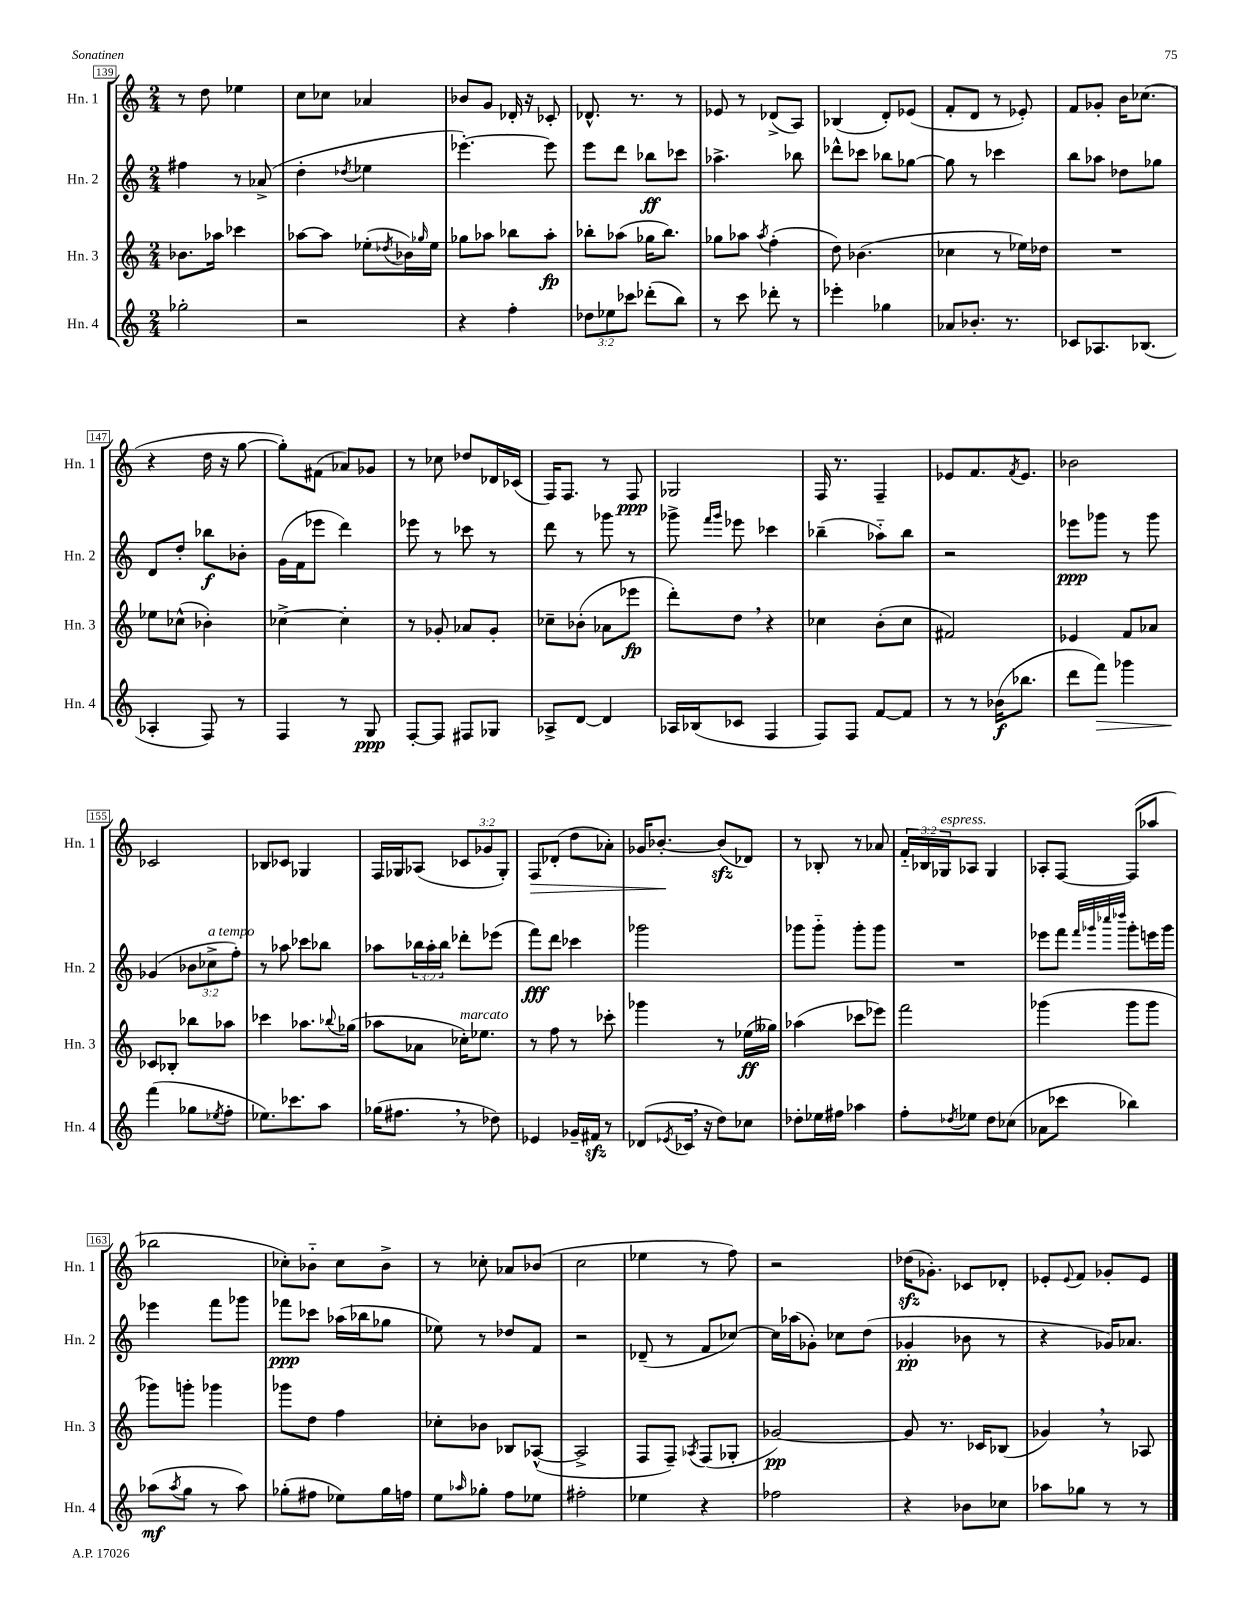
<<
\new StaffGroup <<
\new Staff = "s0" \with { instrumentName = "Hn. 1" shortInstrumentName = "Hn. 1" } {
    \clef treble \key c \major \numericTimeSignature \time 2/4 \override Staff.TupletNumber.text = #tuplet-number::calc-fraction-text
    r8 d''8 ees''4 |
    c''8 ces''8 aes'4 |
    bes'8 g'8 des'16-. r16 ces'8-. |
    des'8.-^ r8. r8 |
    ees'8 r8 des'8->( a8) |
    bes4( d'8-.) ees'8( |
    f'8-. d'8 r8 ees'8-.) |
    f'8 ges'8-. b'16 ces''8.( |
    r4 d''16 r16 g''8~ |
    g''8-.) fis'8( aes'8) ges'8 |
    r8 ces''8 des''8 des'16 ces'16( |
    f16) f8. r8 f8\ppp |
    ges2 |
    f16 r8. f4-- |
    ees'8 f'8. \acciaccatura { f'8 } ees'8. |
    bes'2 |
    ces'2 |
    bes8 ces'8 ges4 |
    f16 ges16 aes8( \tuplet 3/2 { ces'8 ges'8 ges8-.) } |
    f8\> des'8-.( d''8 aes'8-.) |
    ges'16 bes'8.~-.\! bes'8\sfz( des'8) |
    r8 bes8-. r8 aes'8 |
    \tuplet 3/2 { f'16-_ bes16 ges16^\markup { \italic "espress." } } aes8 ges4 |
    aes8-. f8~ f8( aes''8 |
    bes''2 |
    ces''8-.) bes'8-_ ces''8 bes'8-> |
    r8 ces''8-. aes'8 bes'8( |
    c''2 |
    ees''4 r8 f''8) |
    r2 |
    des''16\sfz( ges'8.-.) ces'8 des'8-. |
    ees'8-. \appoggiatura { ees'8 } f'8 ges'8-. ees'8 \bar "|." |
}
\new Staff = "s1" \with { instrumentName = "Hn. 2" shortInstrumentName = "Hn. 2" } {
    \clef treble \key c \major \numericTimeSignature \time 2/4 \override Staff.TupletNumber.text = #tuplet-number::calc-fraction-text
    fis''4 r8 aes'8->( |
    d''4-. \acciaccatura { des''8 } ees''4 |
    ees'''4.~-.) ees'''8 |
    e'''8 d'''8 bes''8\ff ces'''8 |
    aes''4.-> bes''8 |
    des'''8-^ ces'''8 bes''8 ges''8~ |
    ges''8 r8 ces'''4 |
    b''8 aes''8 des''8 ges''8 |
    d'8 d''8-. bes''8\f bes'8-. |
    g'16( f'16 ees'''8 d'''4) |
    ees'''8 r8 ces'''8 r8 |
    d'''8 r8 ges'''8 r8 |
    ges'''8-> \grace { f'''16 ges'''16 } ees'''8 ces'''4 |
    bes''4--( aes''8-_) bes''8 |
    r2 |
    ees'''8\ppp ges'''8 r8 ges'''8 |
    ges'4( \tuplet 3/2 { bes'8 ces''8->^\markup { \italic "a tempo" } f''8-.) } |
    r8 aes''8 ces'''8 bes''8 |
    aes''8 \tuplet 3/2 { bes''16 aes''16-. bes''16 } des'''8-. ees'''8( |
    f'''8\fff) d'''8 ces'''4 |
    ges'''2 |
    ges'''8 ges'''8-_ ges'''8-. ges'''8 |
    R2 |
    ees'''8 f'''8 \grace { f'''32 ges'''32 ces''''32 des''''32 } ges'''8-. e'''16 ges'''16 |
    ees'''4 f'''8 ges'''8 |
    fes'''8\ppp ces'''8 aes''16( bes''16 ges''8 |
    ees''8) r8 des''8 f'8 |
    r2 |
    des'8--( r8 f'8 ces''8~) |
    ces''16 aes''16( ges'8-.) ces''8 d''8( |
    ges'4-.\pp bes'8 r8 |
    r4 ges'16) aes'8. \bar "|." |
}
\new Staff = "s2" \with { instrumentName = "Hn. 3" shortInstrumentName = "Hn. 3" } {
    \clef treble \key c \major \numericTimeSignature \time 2/4
    bes'8. aes''16 ces'''4 |
    aes''8~ aes''8 ees''8-.( \acciaccatura { des''8 } bes'16) \grace { ges''16 } ees''16 |
    ges''8 aes''8 bes''8 aes''8-.\fp |
    bes''8-. aes''8( ges''16 bes''8.) |
    ges''8 aes''8 \acciaccatura { aes''8 } f''4-.( |
    d''8) bes'4.( |
    ces''4 r8 ees''16) des''16 |
    R2 |
    ees''8 ces''8-^( bes'4-.) |
    ces''4~-> ces''4-. |
    r8 ges'8-. aes'8 ges'8-. |
    ces''8-- bes'8-.( aes'8 ees'''8\fp |
    d'''8-.) d''8 \breathe r4 |
    ces''4 b'8-.( ces''8 |
    fis'2) |
    ees'4 f'8 aes'8 |
    ces'8 bes8-. bes''8 aes''8 |
    ces'''4 aes''8. \appoggiatura { bes''8 } ges''16( |
    aes''8 aes'8 ces''16-.^\markup { \italic "marcato" }) ees''8. |
    r8 f''8 r8 ces'''8-. |
    ges'''4 r8 ees''16\ff( geses''16) |
    aes''4( ces'''8 ees'''8) |
    f'''2 |
    ges'''4( ges'''8 ges'''8 |
    ges'''8) g'''8-. ges'''4 |
    ges'''8 d''8 f''4 |
    ces''8-. bes'8 bes8 aes8~-^( |
    aes2-> |
    f8 f8--) \acciaccatura { aes8 } f8( ges8-. |
    ges'2~\pp) |
    ges'8 r8. ces'16 bes8( |
    ges'4) \breathe r8 aes8 \bar "|." |
}
\new Staff = "s3" \with { instrumentName = "Hn. 4" shortInstrumentName = "Hn. 4" } {
    \clef treble \key c \major \numericTimeSignature \time 2/4 \override Staff.TupletNumber.text = #tuplet-number::calc-fraction-text
    ges''2-. |
    r2 |
    r4 f''4-. |
    \tuplet 3/2 { des''8 ees''8 ces'''8 } des'''8-.( b''8) |
    r8 c'''8 des'''8-. r8 |
    ees'''4-. ges''4 |
    aes'8 bes'8.-. r8. |
    ces'8 aes8. bes8.( |
    aes4-. f8) r8 |
    f4 r8 g8\ppp |
    f8~-. f8 fis8 ges8 |
    aes8-> d'8~ d'4 |
    aes16 bes16( ces'8 f4 |
    f8) f8 f'8~ f'8 |
    r8 r8 bes'16\f( bes''8. |
    d'''8 f'''8\>) ges'''4 |
    f'''4\!( ges''8 \acciaccatura { ees''8 } f''8-. |
    ees''8.) ces'''8. a''8 |
    ges''16( fis''8. \breathe r8 des''8) |
    ees'4 ges'16-- fis'16\sfz r8 |
    des'8( \acciaccatura { ees'8 } ces'16 \breathe r16 d''8) ces''8 |
    des''8-. ees''16 fis''16 aes''4 |
    f''8-. \acciaccatura { des''8 } ees''8 des''8 ces''8( |
    aes'8 ces'''8 bes''4) |
    aes''8\mf( \acciaccatura { aes''8 } g''8 r8 aes''8) |
    ges''8-.( fis''8 ees''8) ges''16 f''16 |
    e''8 \grace { aes''16 } ges''8-. f''8 ees''8 |
    fis''2-. |
    ees''4 r4 |
    fes''2 |
    r4 bes'8 ces''8 |
    aes''8 ges''8 r8 r8 \bar "|." |
}
>>
>>
\layout { \context { \Score currentBarNumber = #139 \override BarNumber.stencil = #(make-stencil-boxer 0.1 0.3 ly:text-interface::print) } }
